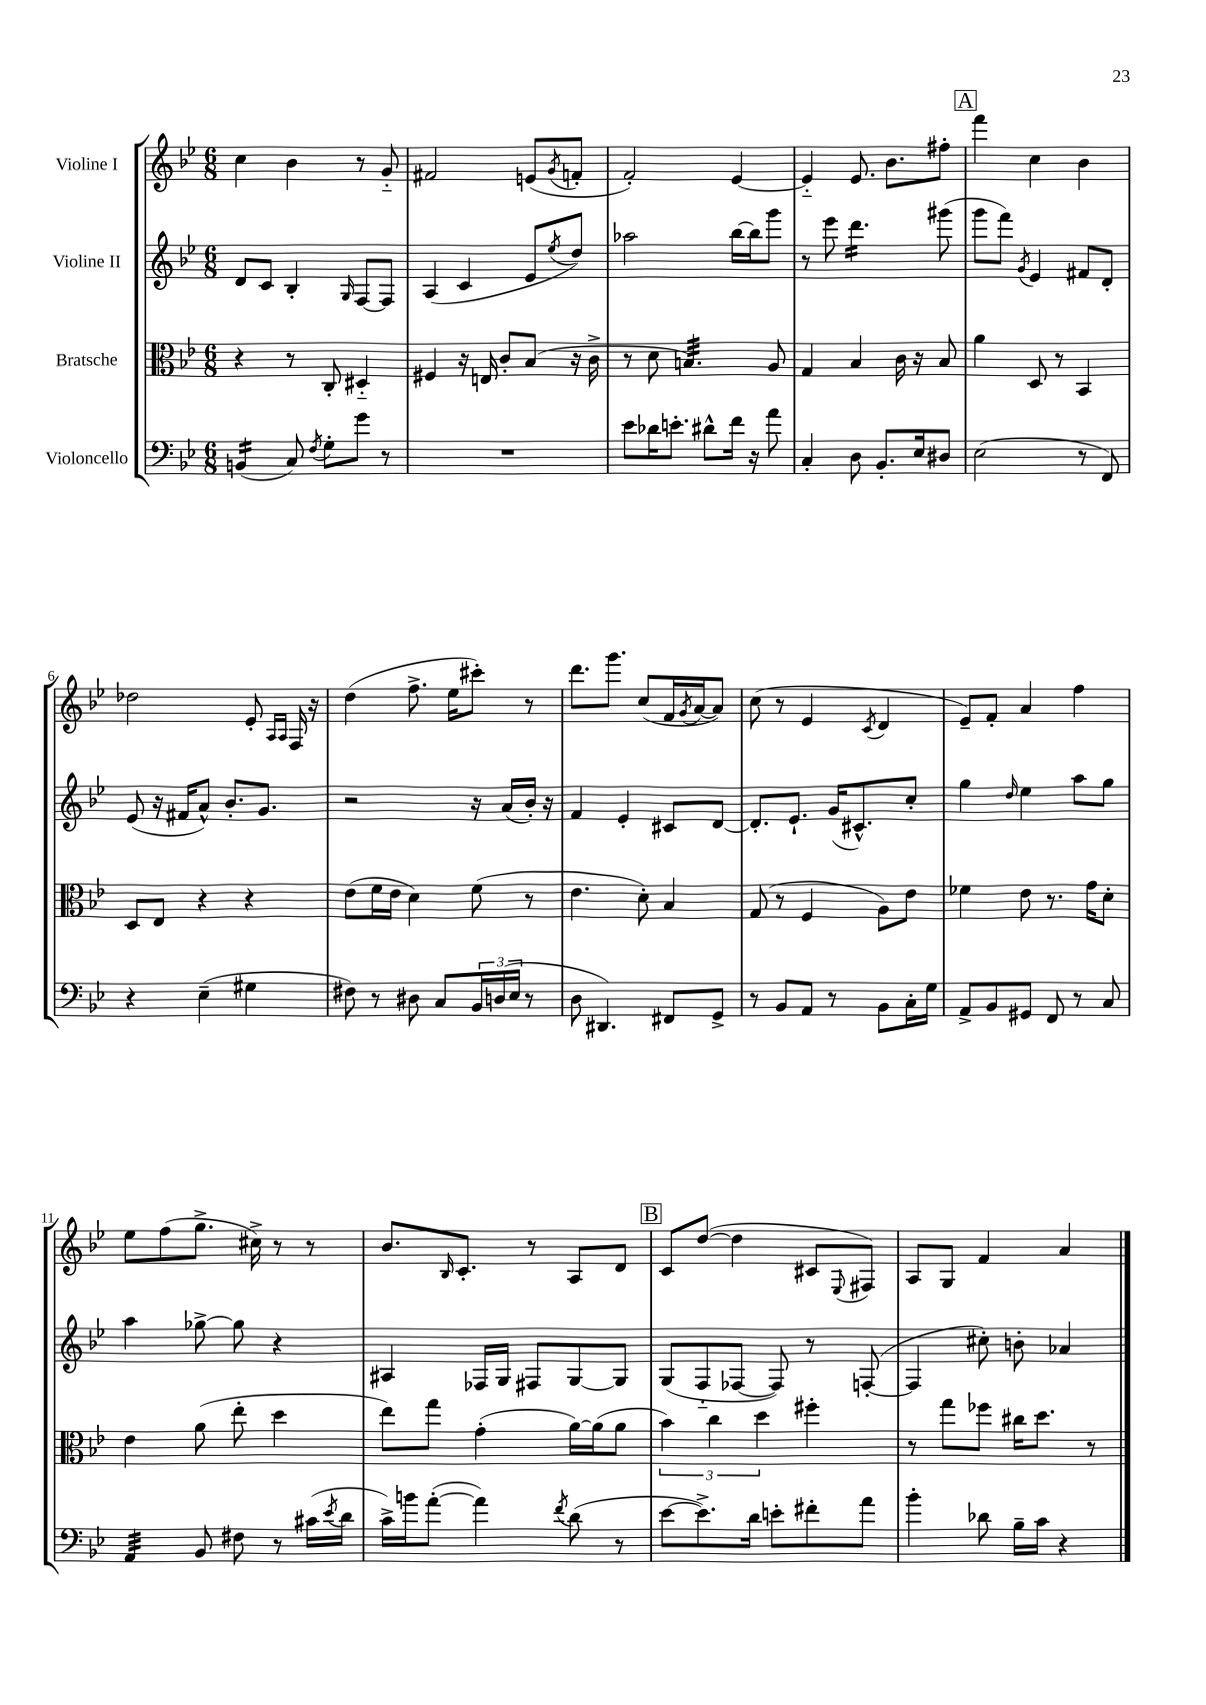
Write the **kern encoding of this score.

**kern	**kern	**kern	**kern
*staff4	*staff3	*staff2	*staff1
*clefF4	*clefC3	*clefG2	*clefG2
*k[b-e-]	*k[b-e-]	*k[b-e-]	*k[b-e-]
*M6/8	*M6/8	*M6/8	*M6/8
(4BB	4r	8d	4cc
.	.	8c	.
8C)	8r	4B-'	4b-
8qF	.	.	.
8G'	8C'	.	.
.	.	16qqG	.
8g	4D#'~	[8F	8r
8r	.	8F]	8g'~
=	=	=	=
2.r	4F#	(4A	2f#
.	16r	4c	.
.	16E	.	.
.	8c'	.	.
.	(8B-	8e-	(8e
.	.	8qee-	8qg
.	16r	8dd)	8f'
.	16c^	.	.
=	=	=	=
8e-	8r	2aa-	2f')
16d-	8d	.	.
8.e'	.	.	.
.	4.B)	.	.
8d#^^	.	.	.
16f	.	[16bb-	[4e-
16r	.	16bb-]	.
8a	8A	8ggg	.
=	=	=	=
4C'	4G	8r	4e-'~]
.	.	8eee-	.
8D	4B-	4.ddd	8.e-
8.BB-'	.	.	.
.	.	.	8.b-
.	16c	.	.
16E-	16r	.	.
8D#	8B-	(8ggg#	8ff#'
=	=	=	=
(2E-	4a	8ggg	4fff
.	.	8fff)	.
.	.	8qg	.
.	8D	4e-	4cc
.	8r	.	.
8r	4BB-	8f#	4b-
8FF)	.	8d'	.
=	=	=	=
4r	8D	(8e-	2dd-
.	8E-	16r	.
.	.	16f#	.
(4E-~	4r	8a^^)	.
.	.	8.b-'	.
4G#	4r	.	8e-'
.	.	8.g	.
.	.	.	16qqA
.	.	.	16qqA
.	.	.	16F
.	.	.	16r
=	=	=	=
8F#)	(8e-	2r	(4dd
8r	16f	.	.
.	16e-	.	.
8D#	4d)	.	8.ff^
8C	.	.	.
.	.	.	16ee-
24BB-	(8f	16r	8ccc#')
(24D	.	.	.
.	.	(16a	.
24E-	.	.	.
8r	8r	16b-')	8r
.	.	16r	.
=	=	=	=
8D	4.e-	4f	8.ddd
4.DD#)	.	.	.
.	.	.	8.ggg
.	.	4e-'	.
.	8d')	.	(8cc
8FF#	4B-	8c#	16f
.	.	.	8qg
.	.	.	[16a
8GG^	.	[8d	8a])
=	=	=	=
8r	(8G	8.d']	(8cc
8BB-	8r	.	8r
.	.	8.e-`	.
8AA	4F	.	4e-
8r	.	(16g	.
.	.	8.c#^^)	.
.	.	.	8qc
8BB-	8A)	.	4d
16C'	8e-	8cc'	.
16G	.	.	.
=	=	=	=
8AA^	4f-	4gg	8e-~)
8BB-	.	.	8f'
.	.	16qqdd	.
8GG#	8e-	4ee-	4a
8FF	8.r	.	.
8r	.	8aa	4ff
.	16g	.	.
8C	8d'	8gg	.
=	=	=	=
4AA	4e-	4aa	8ee-
.	.	.	(8ff
8BB-	(8a	[8gg-^	8.gg^
8F#	8ee-'	8gg-]	.
.	.	.	16cc#^)
8r	4dd	4r	8r
(16c#	.	.	8r
8qe-	.	.	.
16d	.	.	.
=	=	=	=
16c^)	8ee-)	4A#	8.b-
16b	.	.	.
([8a'	8gg	.	.
.	.	.	16qqB-
.	.	.	8.c'
4a])	(4g'	16F-	.
.	.	16G	.
.	.	8F#	8r
8qf	.	.	.
(8d	[16a)	[8G	8A
.	(16a]	.	.
8r	8a	8G]	8d
=	=	=	=
[8e-	6b-)	(8G	8c
8.e-^])	.	8F'~	([8dd
.	6cc	.	.
.	.	[8F-	4dd]
16d	.	.	.
.	6dd	.	.
8e'	.	8F-])	.
8f#'	4ff#'	8r	8c#
.	.	.	8qqE-
8a	.	([8F'	8F#)
=	=	=	=
4b-'	8r	4F]	8A
.	8gg	.	8G
8d-	8ff-	8cc#')	4f
16B-~	16cc#	8b'	.
16c	8.dd	.	.
4r	.	4a-	4a
.	8r	.	.
==	==	==	==
*-	*-	*-	*-
